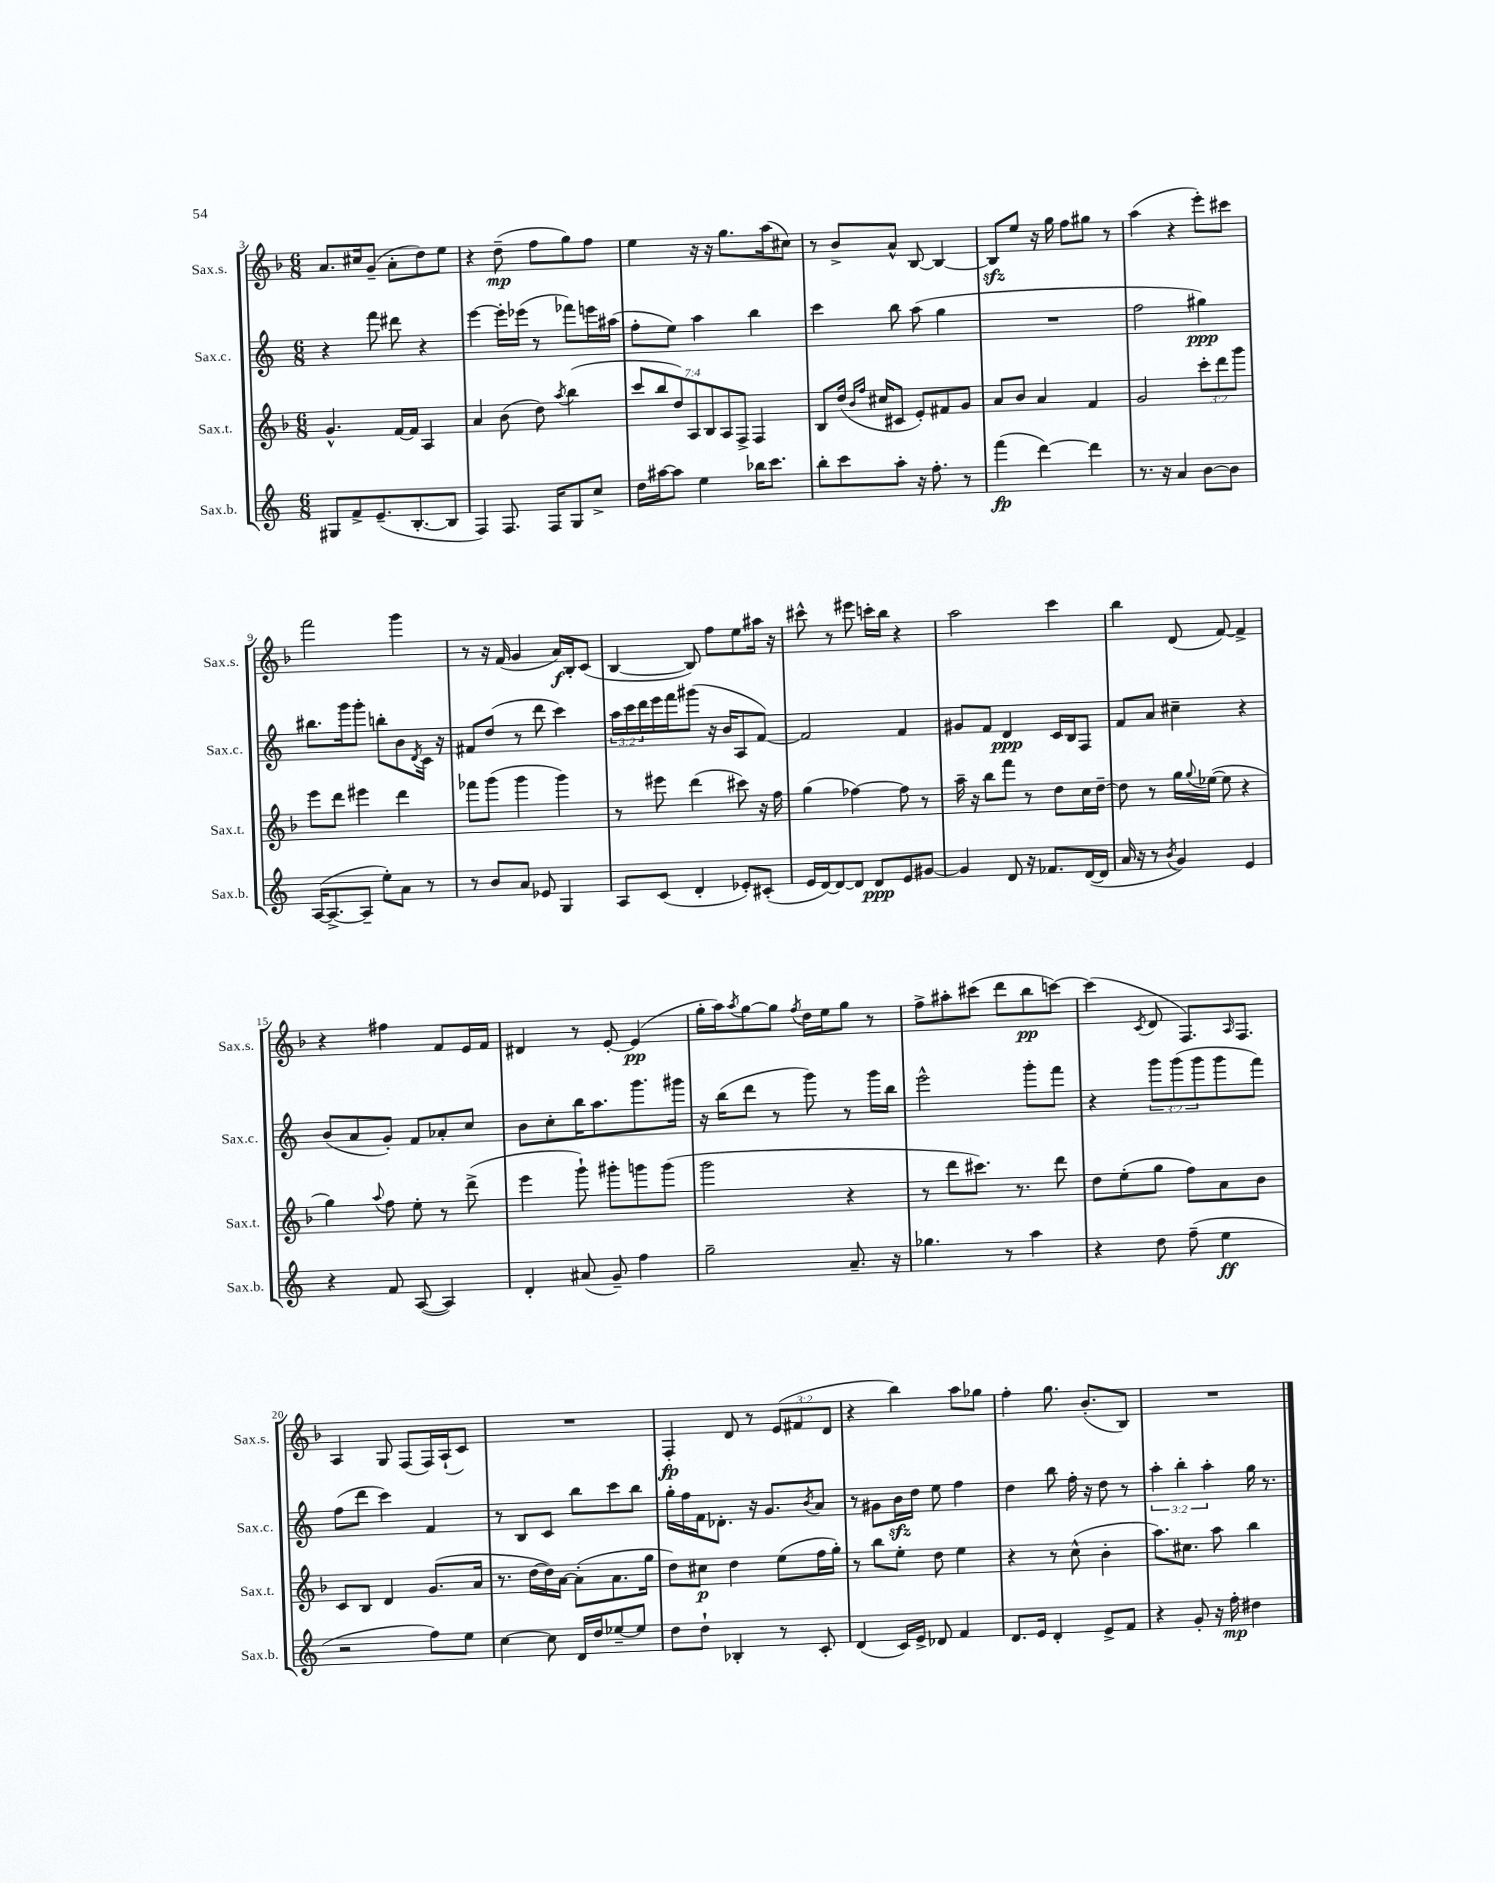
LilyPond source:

<<
\new StaffGroup <<
\new Staff = "s0" \with { instrumentName = "Sax.s." shortInstrumentName = "Sax.s." } {
    \clef treble \key f \major \numericTimeSignature \time 6/8 \override Staff.TupletNumber.text = #tuplet-number::calc-fraction-text
    a'8. cis''16 g'8--( a'8-. d''8) e''8 |
    r4 d''8--\mp( f''8 g''8) f''8 |
    e''4 r16 r16 g''8. a''16( cis''8) |
    r8 bes'8-> a'8-^ bes8~ bes4~ |
    bes8\sfz e''8 r16 g''16 f''8 gis''8 r8 |
    a''4( r4 e'''8-.) cis'''8 |
    f'''2 g'''4 |
    r8 r16 f'16( g'4 a'16\f) bes16-. c'8( |
    bes4~ bes8) f''8 e''8 ais''16 r16 |
    cis'''8-^ r8 eis'''8 c'''16-. bes''16 r4 |
    a''2 c'''4 |
    bes''4 d'8( f'8~) f'4-> |
    r4 fis''4 f'8 e'16 f'16 |
    dis'4 r8 e'8~-. e'4\pp( |
    g''16-. a''16) \acciaccatura { a''8 } g''8~ g''8 \acciaccatura { f''8 } d''16 e''16 g''8 r8 |
    f''8-> ais''8-. cis'''8( d'''8 bes''8\pp c'''8~) |
    c'''4( \acciaccatura { c'8 } d'8 f8.) \grace { a16 } f8. |
    a4 g8 f8( f16) a16-!( c'8) |
    R2. |
    f4-.\fp d'8 r8 \tuplet 3/2 { e'8( fis'8 d'8 } |
    r4 bes''4) a''8 ges''8 |
    f''4-. g''8. bes'8.-.( bes8) |
    R2. \bar "|." |
}
\new Staff = "s1" \with { instrumentName = "Sax.c." shortInstrumentName = "Sax.c." } {
    \clef treble \key c \major \numericTimeSignature \time 6/8 \override Staff.TupletNumber.text = #tuplet-number::calc-fraction-text
    r4 f'''8 dis'''8 r4 |
    e'''4~ e'''16-. ees'''16( r8 fes'''8) e'''16 ais''16( |
    f''8-. e''8) a''4 b''4 |
    c'''4 b''8 a''8( g''4 |
    R2. |
    f''2 gis''4\ppp) |
    bis''8. g'''16 g'''8-. b''8-. b'8 \acciaccatura { d'8 } c'16 r16 |
    fis'8 d''8( r8 d'''8 c'''4) |
    \tuplet 3/2 { a''16 c'''16 d'''16 } e'''16 f'''16 gis'''8( r16 b'16 a8 f'8~) |
    f'2 f'4 |
    gis'8 f'8 d'4\ppp c'16 b16 f8 |
    f'8 a'8 cis''4-- r4 |
    b'8( a'8 g'8-.) f'8 aes'8-. c''8 |
    b'8 c''8-. b''16 a''8. g'''8. gis'''16 |
    r16 b''16( d'''8 r8 g'''8) r8 g'''16 b''16 |
    e'''2-^ g'''8-. f'''8 |
    r4 \tuplet 3/2 { g'''8 g'''8( g'''8 } g'''8 f'''8) |
    f''8( d'''8 c'''4) f'4 |
    r8 b8 c'8 b''8 c'''8 b''8 |
    g''16-. f''16 f'16 des'8.-. r16 g'8. \acciaccatura { b'8 } a'8 |
    r8 gis'8 b'16\sfz d''16 e''8 f''4 |
    d''4 b''8 f''16-. r16 d''8 r8 |
    \tuplet 3/2 { a''4-. b''4-. a''4-. } g''16 r8. \bar "|." |
}
\new Staff = "s2" \with { instrumentName = "Sax.t." shortInstrumentName = "Sax.t." } {
    \clef treble \key f \major \numericTimeSignature \time 6/8 \override Staff.TupletNumber.text = #tuplet-number::calc-fraction-text
    g'4.-^ f'16~ f'16 a4 |
    a'4 bes'8( d''8) \acciaccatura { a''8 } bes''4( |
    \tuplet 7/4 { c'''8 bes''8 d''8) a8 bes8 a8 f8-> } f4 |
    bes8 d''16( \grace { bes'16 f''16 } cis''16 cis'8 e'8-.) fis'8 g'8 |
    a'8 bes'8 a'4 f'4 |
    g'2 \tuplet 3/2 { c'''8-. d'''8 g'''8 } |
    e'''8 d'''8 eis'''4 d'''4 |
    fes'''8 g'''8( g'''4 g'''4) |
    r8 eis'''8 d'''4( cis'''8) r16 f''16 |
    g''4( fes''4~) fes''8 r8 |
    a''16-- r16 bes''8 f'''8 r8 d''8 c''16 d''16~-- |
    d''8 r8 g''16 \appoggiatura { g''8 } ees''16~( ees''8 r4 |
    g''4) \appoggiatura { a''8 } f''8 e''8-. r8 d'''8->( |
    e'''4 g'''8-!) gis'''8-. g'''8 g'''8( |
    g'''2 r4 |
    r8 d'''8 cis'''8.) r8. d'''8 |
    d''8 e''8-.( g''8 f''8) a'8 bes'8 |
    c'8 bes8 d'4 g'8.( a'16 |
    r8. d''16~ d''16) a'16~ a'8-.( a'8. g''16 |
    d''8) cis''8\p d''4 e''8( f''16 g''16-.) |
    r8 bes''8 e''8-. d''8 e''4 |
    r4 r8 c''8-^( bes'4-. |
    a''8.) cis''8. a''8 bes''4 \bar "|." |
}
\new Staff = "s3" \with { instrumentName = "Sax.b." shortInstrumentName = "Sax.b." } {
    \clef treble \key c \major \numericTimeSignature \time 6/8
    gis8 f'8-> e'8.--( b8.~-. b8 |
    f4) f8. f16 g8 c''8-> |
    d''16 ais''16~ ais''8 e''4 bes''16 c'''8. |
    b''8-. c'''8 a''8-. r16 f''8.-. r8 |
    f'''4\fp( d'''4~) d'''4 |
    r8. r16 a'4 b'8~ b'8 |
    a16~( a8.~-> a8-- e''8-.) a'8 r8 |
    r8 b'8 a'8 ees'8 g4 |
    a8 c'8( d'4-. ees'8-.) cis'8-.( |
    e'16 d'16~) d'8~ d'8 d'8\ppp e'8 gis'8~ |
    gis'4 d'8 r16 fes'8. d'16~( d'16 |
    a'16 r16 r8 \acciaccatura { b'8 } g'4) e'4 |
    r4 f'8 a8~( a4) |
    d'4-. ais'8( g'8--) f''4 |
    g''2-- a'8.-- r16 |
    ges''4. r8 a''4 |
    r4 d''8 f''8--( e''4\ff |
    r2 f''8) e''8 |
    c''4~ c''8 d'16 d''16 ees''8~-- ees''8 |
    d''8 d''8-! bes4-. r8 c'8-. |
    d'4( c'16) e'16-> des'8 f'4 |
    d'8. e'16 d'4-. e'8-> f'8 |
    r4 g'8-. r16 f''16-.\mp dis''4 \bar "|." |
}
>>
>>
\layout { \context { \Score currentBarNumber = #3 } }
